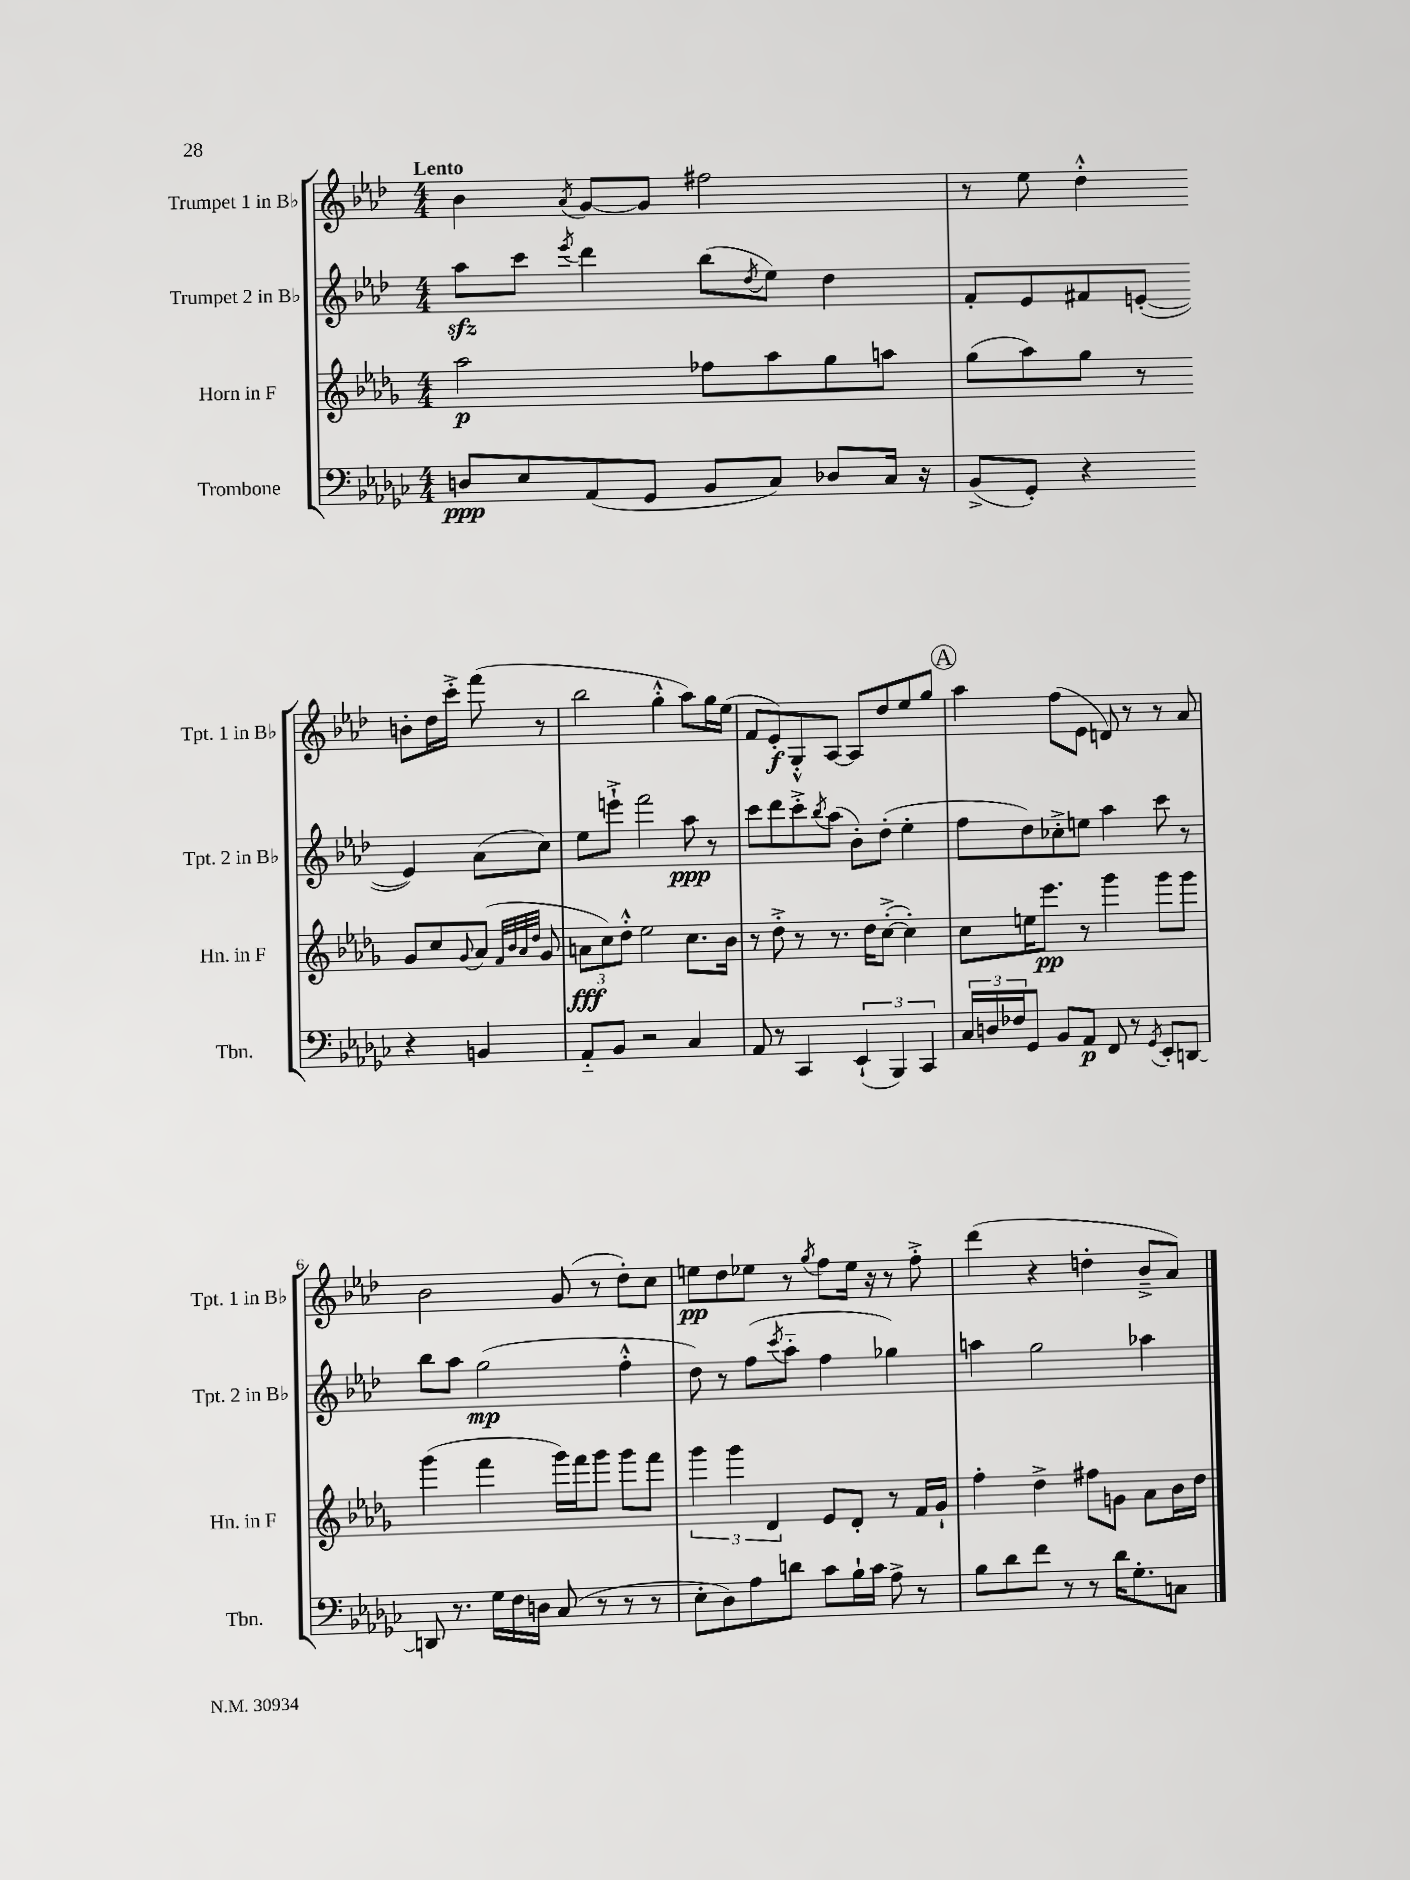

**kern	**kern	**kern	**kern
*staff4	*staff3	*staff2	*staff1
*clefF4	*clefG2	*clefG2	*clefG2
*k[b-e-a-d-g-c-]	*k[b-e-a-d-g-]	*k[b-e-a-d-]	*k[b-e-a-d-]
*M4/4	*M4/4	*M4/4	*M4/4
8D/L	2aa-\	8aa-\L	4b-\
8E-/	.	8ccc\J	.
.	.	8qeee-/	8qa-/
(8AA-/	.	4ddd-\	[8g/L
8GG-/J	.	.	8g/]J
8BB-/L	8ff-\L	(8bb-\L	2ff#\
.	.	8qdd-/	.
8C-/J)	8aa-\	8ee-\J)	.
8D-/L	8gg-\	4dd-\	.
16C-/Jk	8aa\J	.	.
16r	.	.	.
=	=	=	=
(8BB-^/L	(8gg-\L	8f'/L	8r
8GG-'/J)	8aa-\)	8e-/	8ee-\
4r	8gg-\J	8f#/	4dd-'^^\
.	8r	([8e'/J	.
4r	8g-/L	4e/])	8b'\L
.	8cc/	.	16dd-\L
.	.	.	16ccc'^\JJ
.	8qqg-/	.	.
4BB/	(8a-/J	(8a-\L	(8fff\
.	32qqf/LLL	.	.
.	32qqb-/	.	.
.	32qqa-/	.	.
.	32qqdd-/JJJ	.	.
.	8g-/	8cc\J)	8r
=	=	=	=
8AA-'~/L	12a\L	8ee-\L	2bb-\
.	12cc\)	.	.
8BB-/J	.	8eee`^\J	.
.	12dd-'^^\J	.	.
2r	2ee-\	2fff\	.
.	.	.	4gg'^^\
4C-/	8.cc\L	8aa-\	8aa-\L)
.	.	8r	16gg\L
.	16b-\Jk	.	(16ee-\JJ
=	=	=	=
8AA-/	8r	8ccc\L	8f/L
8r	8dd-'^\	8ddd-\	8e-'/)
4CC-/	8r	8ccc'^\	8G'^^/
.	.	8qbb-/	.
.	8.r	(8aa-\J	[8A-/J
(6EE-`/	.	8b-'\L)	8A-/]L
.	16dd-\LK	.	.
.	([8cc'^\J	(8dd-'\J	8dd-/
6BBB-/)	.	.	.
.	4cc'\])	4ee-'\	8ee-/
6CC-/	.	.	.
.	.	.	8gg/J
=	=	=	=
24C-/LL	8cc\L	8ff\L	4aa-\
24D/	.	.	.
24F-/J	.	.	.
8GG-/J	16ee\K	8dd-\)	.
.	8.eee-\J	.	.
8BB-/L	.	8cc-'^\	(8ff\L
8AA-/J	8r	8ee\J	8e-\J
8FF/	4ggg-\	4aa-\	8d/)
8r	.	.	8r
8qGG-/	.	.	.
8EE-'/L	8ggg-\L	8ccc\	8r
[8DD/J	8ggg-\J	8r	8a-/
=	=	=	=
8DD/]	(4ggg-\	8bb-\L	2b-\
8.r	.	8aa-\J	.
.	4fff\	(2gg\	.
16G-\LL	.	.	.
16F\	.	.	.
16D\JJ	.	.	.
(8C-/	16ggg-\LL)	.	(8g/
.	16fff\J	.	.
8r	8ggg-\J	.	8r
8r	8ggg-\L	4ff'^^\	8dd-'\L)
8r	8fff\J	.	8cc\J
=	=	=	=
8E-'\L	6ggg-\	8dd-\)	8ee\L
8D-\)	.	8r	8dd-\
.	6ggg-\	.	.
8A-\	.	(8ff\L	8ee-\J
.	6d-/	.	.
.	.	8qccc/	.
8d\J	.	8aa-'~\J	8r
.	.	.	8qgg/
8c-\L	8e-/L	4ff\	8ff\L
16B-`\L	8d-'/J	.	16ee-\Jk
16c-\JJ	.	.	16r
8A-^\	8r	4gg-\)	8r
8r	16f/LL	.	8ff'^\
.	16g-`/JJ	.	.
=	=	=	=
8B-\L	4ff'\	4aa\	(4ddd-\
8d-\	.	.	.
8f\J	4dd-^\	2gg\	4r
8r	.	.	.
8r	8ff#\L	.	4dd'\
16d-\LK	8g\J	.	.
8.G-'\	.	.	.
.	8a-\L	4aa-\	8b-~^/L
8C\J	16b-\L	.	8a-/J)
.	16dd-\JJ	.	.
==	==	==	==
*-	*-	*-	*-
